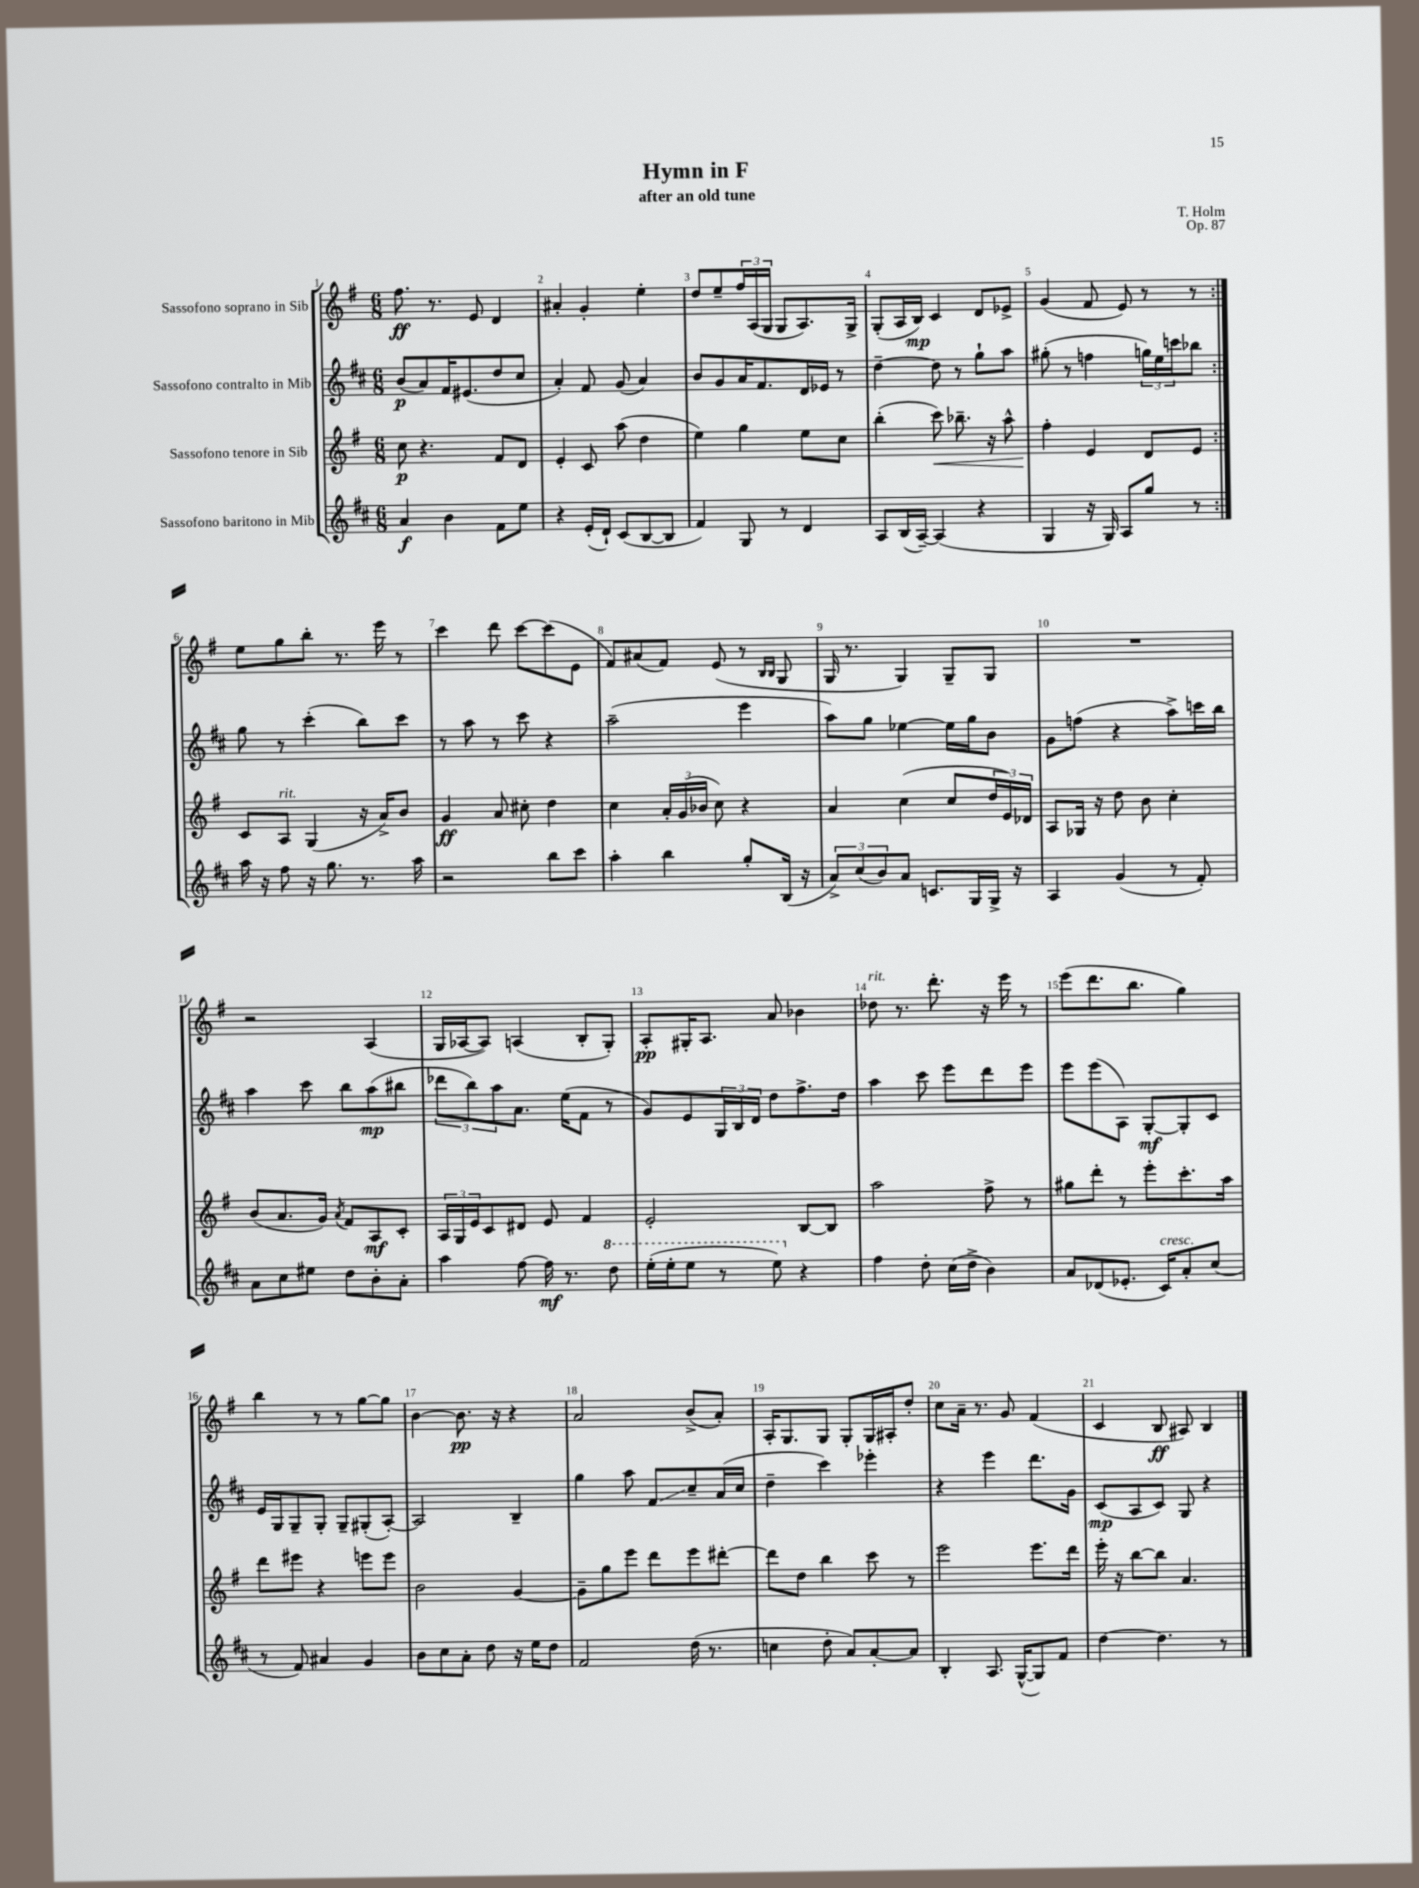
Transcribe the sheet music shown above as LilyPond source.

\header { title = "Hymn in F" composer = "T. Holm" subtitle = "after an old tune" opus = "Op. 87" }
<<
\new StaffGroup <<
\new Staff = "s0" \with { instrumentName = "Sassofono soprano in Sib" } {
    \clef treble \key g \major \numericTimeSignature \time 6/8
    \repeat volta 2 { fis''8.\ff r8. e'8 d'4 |
    ais'4-. g'4-. e''4-. |
    d''8 e''8-- \tuplet 3/2 { fis''16 a16( g16 } g8 a8.) g16-> |
    g8-.( a16 b16\mp) c'4 d'8 ees'8-> |
    g'4( fis'8 e'8) r8 r8 | }
    e''8 g''8 b''8-. r8. e'''16 r8 |
    c'''4 d'''8 c'''8~ c'''8( e'8 |
    fis'8) ais'8( fis'8) e'8( r8 \grace { b16 b16 } g8 |
    g16 r8. g4) g8-- g8 |
    R2. |
    r2 a4( |
    g16 aes16~ aes8) a4( b8-. g8-.) |
    a8-.\pp gis16-. a8. a'8 bes'4 |
    des''8^\markup { \italic "rit." } r8. d'''8.-. r16 e'''16 r8 |
    e'''8( d'''8. b''8. g''4) |
    b''4 r8 r8 g''8~ g''8 |
    b'4~ b'8.\pp r16 r4 |
    a'2 b'8->( a'8-.) |
    a16-. g8. g8 g8-. g16 ais16-. d''8-. |
    c''8 a'16-- r8. g'8 fis'4( |
    c'4 b8\ff ais8) b4 \bar "|." |
}
\new Staff = "s1" \with { instrumentName = "Sassofono contralto in Mib" } {
    \clef treble \key d \major \numericTimeSignature \time 6/8
    \repeat volta 2 { b'8\p( a'8) fis'16 eis'8.( d''8 cis''8 |
    a'4-.) fis'8 g'8( a'4) |
    b'8 g'8 a'16 fis'8. d'16 ees'16 r8 |
    d''4~-- d''8 r8 g''8-! a''8 |
    gis''8-.( r8 f''4 \tuplet 3/2 { g''16) e''16 c'''16 } bes''8 | }
    g''8 r8 cis'''4-.( b''8) cis'''8 |
    r8 a''8 r8 cis'''8 r4 |
    a''2--( e'''4 |
    a''8) g''8 ees''4~ ees''16 g''16 b'8 |
    g'8 f''8( r4 a''8->) c'''16 b''16 |
    a''4 cis'''8 b''8 a''8\mp( bis''8 |
    \tuplet 3/2 { des'''8 b''8) a''8 } a'8. e''16( fis'8 r8 |
    g'8) e'8 \tuplet 3/2 { g16 b16 d'16 } d''8 fis''8.-> d''16 |
    a''4 cis'''8 e'''8 d'''8 e'''8 |
    e'''8 e'''8( a8) g8~-.\mf g8-. cis'8 |
    e'16 g16 g8-- g8-. g8-- gis8-.( a8~-.) |
    a2 b4-- |
    g''4 a''8 fis'8\glissando cis''8-- a'16( cis''16 |
    d''4-- cis'''4) ees'''4-. |
    r4 e'''4 d'''8. g'16 |
    cis'8\mp( a8 cis'8) g8 r4 \bar "|." |
}
\new Staff = "s2" \with { instrumentName = "Sassofono tenore in Sib" } {
    \clef treble \key g \major \numericTimeSignature \time 6/8
    \repeat volta 2 { c''8\p r4. fis'8 d'8 |
    e'4-. c'8 a''8( d''4 |
    e''4) g''4 e''8 c''8 |
    b''4-.( c'''8\<) bes''8.-- r16 a''8-^ |
    fis''4-.\! e'4 d'8 e'8 | }
    c'8 a8^\markup { \italic "rit." } g4( r16 a'16->) b'8 |
    g'4\ff a'8 cis''8-. d''4 |
    c''4 \tuplet 3/2 { a'16-. g'16( bes'16 } c''8) r4 |
    a'4 c''4( c''8 \tuplet 3/2 { d''16 e'16) des'16 } |
    a8 ges16 r16 d''8 b'8 c''4-. |
    b'8( a'8. g'16) \acciaccatura { a'8 } fis'8 a8\mf c'8-. |
    \tuplet 3/2 { a16 g16 e'16 } c'8 dis'8 e'8 fis'4 |
    e'2-. b8~ b8 |
    a''2 fis''8-> r8 |
    gis''8 d'''8-. r8 e'''8-. c'''8.-. a''16 |
    d'''8 eis'''8 r4 e'''8 e'''8 |
    b'2 g'4~ |
    g'8-- g''8 e'''8 d'''8 e'''8 dis'''8~-. |
    dis'''8 d''8 b''4 c'''8 r8 |
    e'''2 e'''8. d'''16 |
    e'''16-. r16 b''8~ b''8 a'4. \bar "|." |
}
\new Staff = "s3" \with { instrumentName = "Sassofono baritono in Mib" } {
    \clef treble \key d \major \numericTimeSignature \time 6/8
    \repeat volta 2 { a'4\f b'4 fis'8 e''8 |
    r4 e'16-.( d'16-!) cis'8( b8~ b8 |
    fis'4) g8 r8 d'4 |
    a8 b16( a16~--) a4( r4 |
    g4 r16 g16) a8 g''8 r8 | }
    a''16 r16 fis''8 r16 g''8. r8. a''16 |
    r2 b''8 cis'''8 |
    a''4-. b''4 g''8-. b16( r16 |
    \tuplet 3/2 { a'8->) cis''8( b'8) } a'8 c'8. g16 g16-> r16 |
    a4 g'4( r8 fis'8-.) |
    a'8 cis''8 eis''8 d''8 b'8-. a'8-. |
    a''4 fis''8~ fis''16\mf r8. \ottava #1 d'''8 |
    e'''16-.( e'''16-. e'''8 r8 e'''8) \ottava #0 r4 |
    fis''4 d''8-. cis''16( d''16-> b'4) |
    a'8 des'8( ees'8.-. cis'16^\markup { \italic "cresc." }) a'8-. cis''8( |
    r8 fis'8) ais'4 g'4 |
    b'8 cis''8 a'8-. d''8 r16 e''16 d''8 |
    fis'2 d''16( r8. |
    c''4 d''8-. a'8) a'8~-. a'8 |
    b4-. a8. g16~-^( g8) fis'8 |
    d''4~ d''4. r8 \bar "|." |
}
>>
>>
\layout { \context { \Score \override BarNumber.break-visibility = ##(#f #t #t) barNumberVisibility = #all-bar-numbers-visible } }
